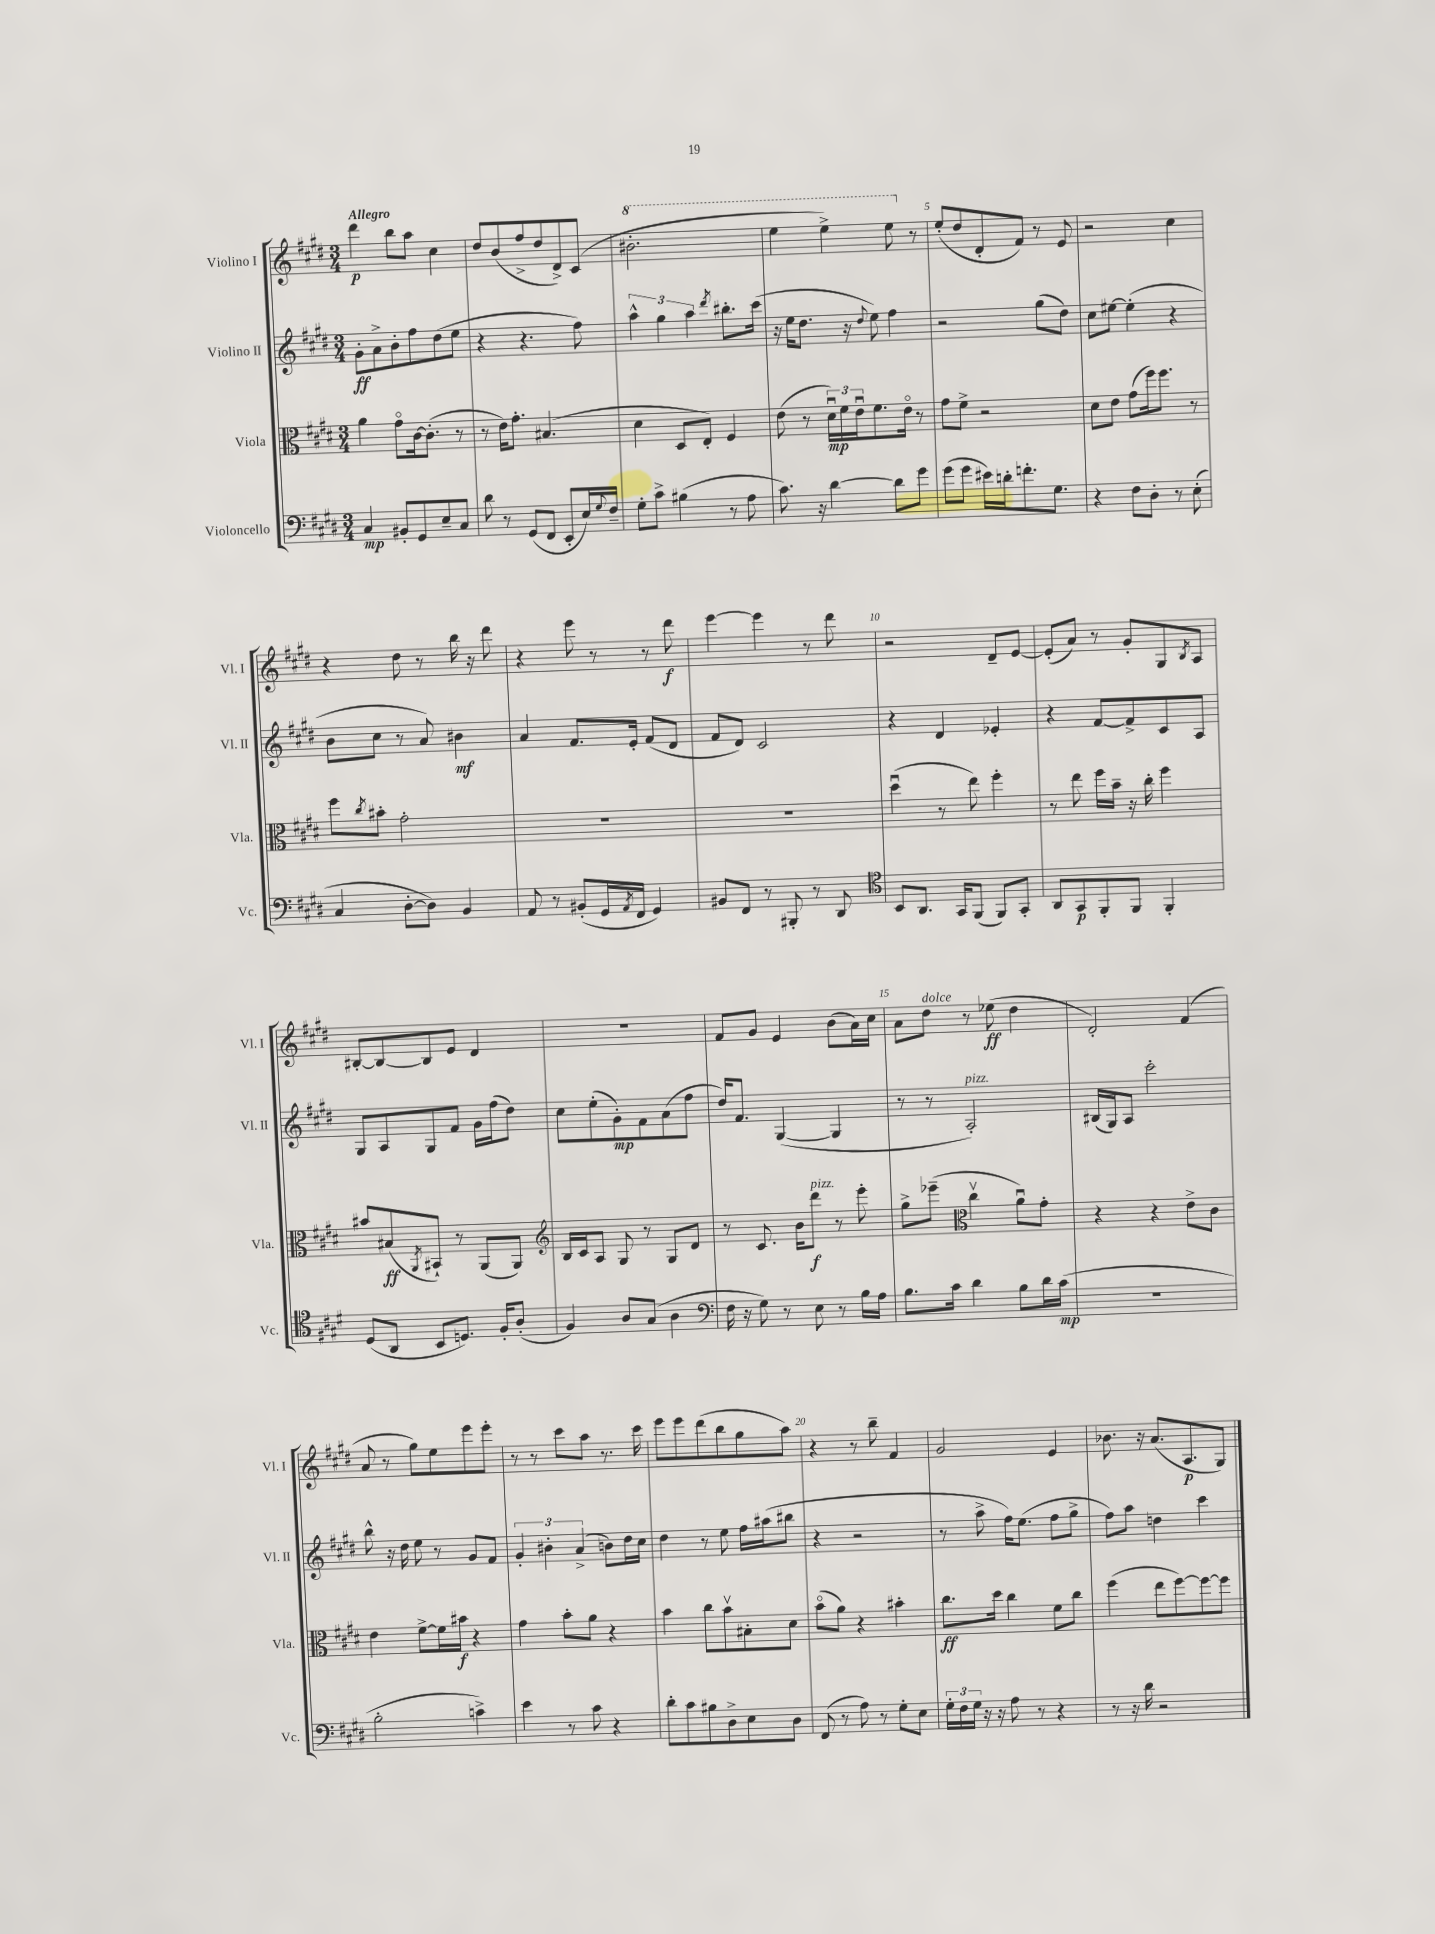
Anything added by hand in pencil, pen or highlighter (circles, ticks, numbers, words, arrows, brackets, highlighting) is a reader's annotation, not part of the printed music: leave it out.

**kern	**kern	**kern	**kern
*staff4	*staff3	*staff2	*staff1
*clefF4	*clefC3	*clefG2	*clefG2
*k[f#c#g#d#]	*k[f#c#g#d#]	*k[f#c#g#d#]	*k[f#c#g#d#]
*M3/4	*M3/4	*M3/4	*M3/4
4C#	4a	8g#'	4ddd#
.	.	8a^	.
8BB#'	8g#o	8b'	8bb
8GG#	[16c#	8ff#	8aa
.	(8.c#']	.	.
8E~	.	(8dd#	4cc#
8C#	8r	8ee	.
=	=	=	=
8d#	8r	4r	8dd#
8r	16e)	.	(8b
.	8.g#'	.	.
(8GG#	.	4.r	8ff#^
8FF#	(4.B#	.	8dd#
8EE'	.	.	8d#^)
16E)	.	8ff#)	(8c#
8qqG#	.	.	.
16F#~	.	.	.
=	=	=	=
8G#'	4d#	6aa^^	2.bb#'
8c#^	.	.	.
.	.	6gg#	.
(4B#	8D#	.	.
.	.	6aa	.
.	8E')	.	.
.	.	8qddd#	.
8r	4F#	8.bb#'	.
8A	.	.	.
.	.	(16ccc#	.
=	=	=	=
8.c#)	(8e	16r	4eee
.	.	16ee	.
.	8r	8.dd#	.
16r	.	.	.
[4d#	24d#u)	.	4eee^)
.	24f#	.	.
.	.	16r	.
.	24eu	.	.
.	.	8qqdd#	.
.	8.f#	8ee)	.
8d#]	.	4ff#	8eee
.	16eo	.	.
8g#	8r	.	8r
=	=	=	=
(8g#	8g#	2r	(8ee'
8g#	8f#^	.	8dd#
16e#)	2r	.	8d#'
16d'	.	.	.
8.f'	.	.	8f#)
.	.	(8gg#	8r
8.G#	.	.	.
.	.	8dd#)	8e
=	=	=	=
4r	8d#	8cc#	2r
.	8e	[8ee#	.
8F#	(8g#	(4ee#']	.
8D#'	16ff#)	.	.
.	8.ff#	.	.
8r	.	4r	4cc#
(8E'	8r	.	.
=	=	=	=
4C#	8ff#	8b	4r
.	8qcc#	.	.
.	8b#'	8cc#	.
[8D#'	2g#'	8r	8dd#
8D#])	.	8a)	8r
4BB	.	4b#	16bb
.	.	.	16r
.	.	.	8ddd#
=	=	=	=
8AA	2.r	4a	4r
8r	.	.	.
(8BB#'	.	8.f#	8eee
16GG#	.	.	8r
8qAA	.	.	.
16FF#	.	16e'	.
4GG#)	.	(8f#	8r
.	.	8d#	8ddd#
=	=	=	=
8BB#	2.r	8f#	[4eee
8FF#	.	8d#)	.
8r	.	2c#	4eee]
8BBB#'	.	.	.
8r	.	.	8r
8DD#	.	.	8ddd#
=	=	=	=
*clefC4	*	*	*
8BB	(4dd#u	4r	2r
8.AA	.	.	.
.	8r	4d#	.
16GG#	.	.	.
(8FF#	8ee)	.	.
8FF#)	4ff#'	4e-'	8d#~
8GG#'	.	.	[8e
=	=	=	=
8AA	8r	4r	(8e']
8GG#	8ee	.	8a)
8FF#'	16ff#	[8f#	8r
.	16b~	.	.
8FF#	16r	8f#^]	8g#'
.	16cc#'	.	.
4FF#'	4ff#	8c#	8G#
.	.	.	8qB
.	.	8A	8A
=	=	=	=
(8D#	8b#	8G#	[8B#'
8AA	(8B#	8A	8B#_
.	8qAA	.	.
8BB	8BB#`)	8G#	8B#]
8.D)	8r	8f#	8e
.	(8AA	16g#	4d#
16F#'	.	(16ff#	.
(8A'	8AA)	8dd#)	.
=	=	=	=
*	*clefG2	*	*
4F#)	16B	8cc#	2.r
.	16c#	.	.
.	8A	(8ee'	.
8A	8G#	8g#')	.
(8G#	8r	8f#	.
4A	8G#	(8a	.
.	8d#	8ff#	.
=	=	=	=
*clefF4	*	*	*
16F#	8r	16dd#)	8f#
16r	.	8.f#	.
8G#)	8.c#	.	8g#
8r	.	([4G#	4e
.	16b	.	.
8E	8ddd#	.	.
8r	8r	4G#]	(8b
16B	8eee'	.	16a)
16A	.	.	16cc#
=	=	=	=
8.B	8gg#^	8r	8a
.	(8eee-~	8r	8dd#
16c#	.	.	.
*	*clefC3	*	*
4d#	4cc#v	2A')	8r
.	.	.	(8ee-
8B	8au)	.	4dd#
16d#	8g#'	.	.
(16c#	.	.	.
=	=	=	=
2.r	4r	(16B#	2d#')
.	.	16G#)	.
.	.	8A	.
.	4r	2ccc#'	.
.	8e^	.	(4f#
.	8c#	.	.
=	=	=	=
2B'	4e	8bb^^	8a
.	.	16r	8r
.	.	16dd#	.
.	[8f#^	8ee	8gg#)
.	16f#]	8r	8ee
.	16b#	.	.
4c^)	4r	8g#	8eee
.	.	8f#	8eee'
=	=	=	=
4e	4g#	6g#'	8r
.	.	.	8r
.	.	6b#'	.
8r	8b'	.	8ccc#
.	.	(6a^	.
8c#	8a	.	8aa
4r	4r	8b)	8.r
.	.	16dd#	.
.	.	16cc#	16ccc#
=	=	=	=
8d#'	4b	4dd#	8eee
8c#	.	.	8eee
8B#	8cc#	8r	(8ddd#
8D#^	8bv	8ee	8bb
8E	8B#'	16ff#	8gg#
.	.	(16aa#	.
8D#	8d#	8bb#	8aa)
=	=	=	=
(8FF#	(8bo	4r	4r
8r	8a)	.	.
8A)	4r	2r	8r
8r	.	.	8bb~
8G#'	4b#'	.	4f#
8E	.	.	.
=	=	=	=
24G#'	8.cc#	8r	2g#
24F#	.	.	.
24G#	.	.	.
16r	.	8aa^	.
16r	16dd#	.	.
8A	4cc#	16ff#)	.
.	.	(8.ee	.
8r	.	.	.
4r	8f#	8ff#	4e
.	8cc#	8gg#^	.
=	=	=	=
8r	(4ff#	8ff#)	8.b-
16r	.	8aa	.
16d#	.	.	16r
2r	8ee	4dd	(8.a
.	[8ff#)	.	.
.	.	.	8.A
.	8ff#_	4ccc#	.
.	8ff#]	.	8G#)
==	==	==	==
*-	*-	*-	*-
